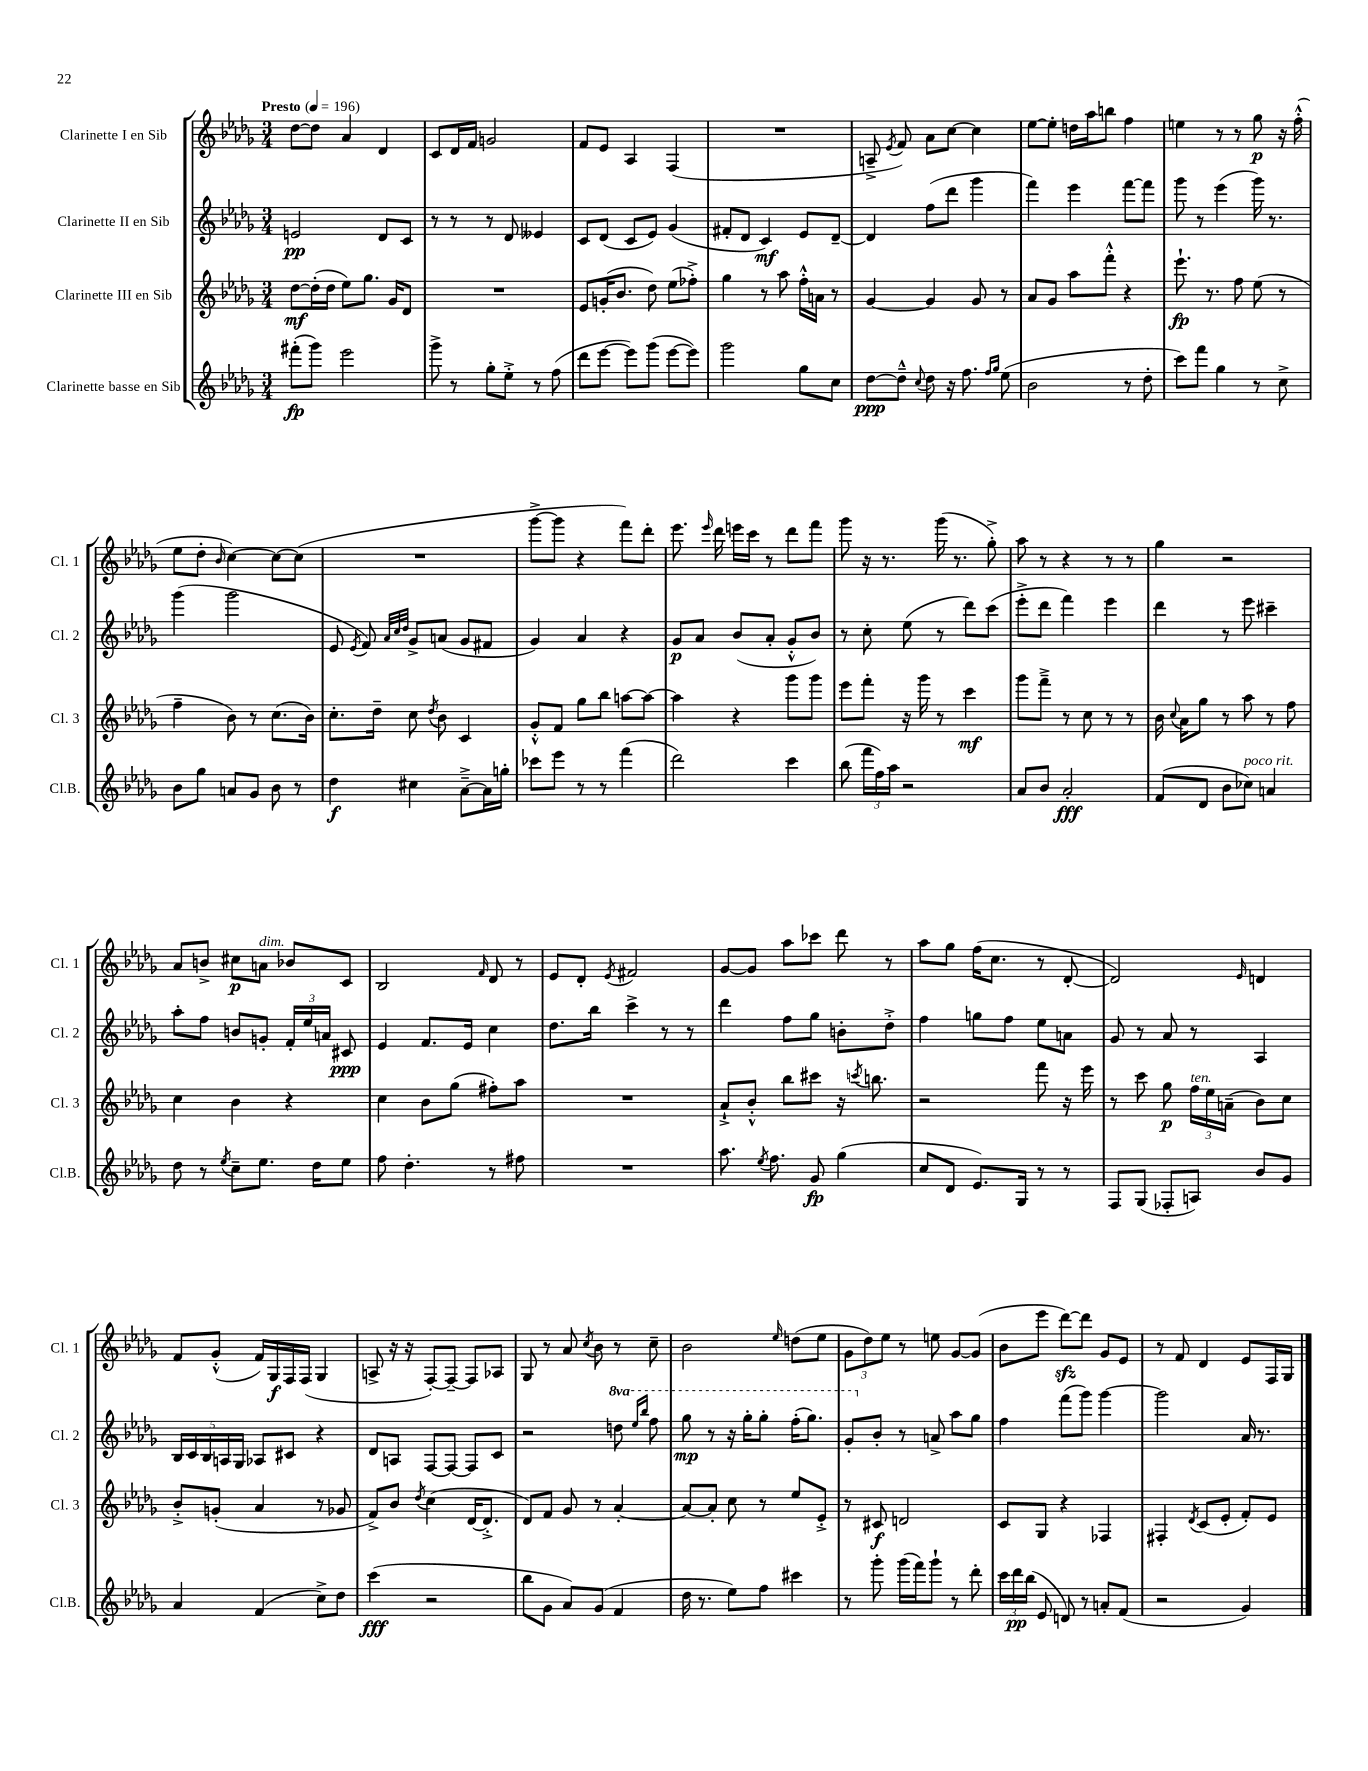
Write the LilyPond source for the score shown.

<<
\new StaffGroup <<
\new Staff = "s0" \with { instrumentName = "Clarinette I en Sib" shortInstrumentName = "Cl. 1" } {
    \clef treble \key des \major \numericTimeSignature \time 3/4 \tempo "Presto" 4 = 196
    \autoBeamOff des''8[~ des''8] aes'4 des'4 |
    c'8[ des'16 f'16] g'2 |
    f'8[ ees'8] aes4 f4( |
    R2. |
    a8---> \acciaccatura { ees'8 } f'8) aes'8[ c''8]~ c''4 |
    ees''8[~ ees''8]-. d''16[ aes''16 b''8] f''4 |
    e''4 r8 r8 ges''8\p r16 f''16-.-^( |
    ees''8[ des''8]-. \grace { bes'16 } c''4~) c''8[~ c''8]( |
    R2. |
    ges'''8[~-> ges'''8] r4 f'''8[) des'''8]-. |
    ees'''8. \grace { ees'''16 } des'''16 e'''16[ c'''16] r8 des'''8[ f'''8] |
    ges'''8 r16 r8. ges'''16( r8. ges''8-.->) |
    aes''8 r8 r4 r8 r8 |
    ges''4 r2 |
    aes'8[ b'8]-> cis''8[\p a'8]^\markup { \italic "dim." } bes'8[ c'8] |
    bes2 \grace { f'16 } des'8 r8 |
    ees'8[ des'8]-. \acciaccatura { ees'8 } fis'2 |
    ges'8[~ ges'8] aes''8[ ces'''8] des'''8 r8 |
    aes''8[ ges''8] f''16[( c''8.] r8 des'8~-. |
    des'2) \grace { ees'16 } d'4 |
    f'8[ ges'8]-.-^( f'16[) ges16\f f16 f16]( ges4 |
    a8-> r16 r16 f8[~-.) f8]~-- f8[ aes8] |
    ges8 r8 aes'8 \acciaccatura { c''8 } bes'8 r8 c''8-- |
    bes'2 \grace { ees''16 } d''8[( ees''8] |
    \tuplet 3/2 { ges'8[ des''8) ees''8] } r8 e''8 ges'8[~ ges'8]( |
    bes'8[ ees'''8] des'''8[~\sfz) des'''8] ges'8[ ees'8] |
    r8 f'8 des'4 ees'8[ f16 ges16] \bar "|." |
}
\new Staff = "s1" \with { instrumentName = "Clarinette II en Sib" shortInstrumentName = "Cl. 2" } {
    \clef treble \key des \major \numericTimeSignature \time 3/4 \set Staff.ottavationMarkups = #ottavation-simple-ordinals
    \autoBeamOff e'2\pp des'8[ c'8] |
    r8 r8 r8 des'8 eeses'4 |
    c'8[ des'8]( c'8[ ees'8]) ges'4( |
    fis'8[-. des'8] c'4\mf) ees'8[ des'8]~-- |
    des'4 f''8[( des'''8] ges'''4 |
    f'''4) ees'''4 f'''8[~ f'''8] |
    ges'''8 r8 ees'''4( ges'''16) r8. |
    ges'''4( ges'''2 |
    ees'8 \acciaccatura { ees'8 } f'8) \grace { aes'32[ c''32 des''32] } ges'8[-> a'8]( ges'8[ fis'8] |
    ges'4) aes'4 r4 |
    ges'8[\p aes'8] bes'8[( aes'8]-. ges'8[-.-^ bes'8]) |
    r8 c''8-. ees''8( r8 des'''8[) c'''8]( |
    ees'''8[-.-> des'''8] f'''4) ees'''4 |
    des'''4 r8 ees'''8 cis'''4-- |
    aes''8[-. f''8] b'8[ g'8]-. \tuplet 3/2 { f'16[-. ees''16 a'16] } cis'8\ppp |
    ees'4 f'8.[ ees'16] c''4 |
    des''8.[ bes''16] c'''4-> r8 r8 |
    des'''4 f''8[ ges''8] b'8[-. des''8]-.-> |
    f''4 g''8[ f''8] ees''8[ a'8] |
    ges'8 r8 aes'8 r8 aes4 |
    \tuplet 5/4 { bes16[ c'16 bes16 a16 ges16] } aes8[ cis'8] r4 |
    des'8[ a8] f8[~ f8]~ f8[ c'8] |
    r2 \ottava #1 d'''8 \grace { ees'''16[ bes'''16] } f'''8 |
    ges'''8\mp r8 r16 ges'''16[-. ges'''8]-. f'''16[-.( ges'''8.]) |
    ges''8[-. \ottava #0 bes'8]-. r8 a'8-> aes''8[ ges''8] |
    f''4 f'''8[( ges'''8]) ges'''4~ |
    ges'''2 aes'16 r8. \bar "|." |
}
\new Staff = "s2" \with { instrumentName = "Clarinette III en Sib" shortInstrumentName = "Cl. 3" } {
    \clef treble \key des \major \numericTimeSignature \time 3/4
    \autoBeamOff des''8[~\mf des''16-.( des''16] ees''8[) ges''8.] ges'16[ des'8] |
    R2. |
    ees'8[ g'16-.( bes'8.] des''8) ees''8[( fes''8]-.->) |
    ges''4 r8 aes''8 f''16[-.-^ a'16] r8 |
    ges'4~ ges'4 ges'8 r8 |
    aes'8[ ges'8] aes''8[ f'''8]-.-^ r4 |
    ees'''8.-!\fp r8. f''8 ees''8( r8 |
    f''4-- bes'8) r8 c''8.[( bes'16]) |
    c''8.[-. des''16]-- c''8 \acciaccatura { des''8 } bes'8 c'4 |
    ges'8[-.-^ f'8] ges''8[ bes''8] a''8[~ a''8]~ |
    a''4 r4 ges'''8[ ges'''8] |
    ees'''8[ f'''8]-. r16 ges'''16 r8 c'''4\mf |
    ges'''8[ f'''8]---> r8 c''8 r8 r8 |
    bes'16 \appoggiatura { c''8 } aes'16[ ges''8] r8 aes''8 r8 f''8 |
    c''4 bes'4 r4 |
    c''4 bes'8[ ges''8]( fis''8[-.) aes''8] |
    R2. |
    aes'8[-!-> bes'8]-.-^ bes''8[ cis'''8] r16 \acciaccatura { c'''8 } b''8. |
    r2 f'''8 r16 ees'''16 |
    r8 c'''8 ges''8\p \tuplet 3/2 { f''16[^\markup { \italic "ten." } ees''16 a'16]--( } bes'8[) c''8] |
    bes'8[-.-> g'8]-.( aes'4 r8 ges'8 |
    f'8[->) bes'8] \acciaccatura { des''8 } c''4( des'16[~ des'8.]-.-> |
    des'8[) f'8] ges'8 r8 aes'4~-. |
    aes'8[~ aes'8]-. c''8 r8 ees''8[ ees'8]-.-> |
    r8 cis'8\f d'2 |
    c'8[ ges8] r4 fes4 |
    fis4-. \acciaccatura { des'8 } c'8[( ees'8]-. f'8[-.) ees'8] \bar "|." |
}
\new Staff = "s3" \with { instrumentName = "Clarinette basse en Sib" shortInstrumentName = "Cl.B." } {
    \clef treble \key des \major \numericTimeSignature \time 3/4
    \autoBeamOff fis'''8[-.\fp( ges'''8]) ees'''2 |
    ges'''8-> r8 ges''8[-. ees''8]-.-> r8 f''8( |
    des'''8[ ees'''8]~ ees'''8[) ges'''8]( ees'''8[~ ees'''8]) |
    ges'''2 ges''8[ c''8] |
    des''8[~\ppp des''8]---^ \appoggiatura { c''8 } des''8 r16 f''8. \grace { f''16[ ges''16] } ees''8( |
    bes'2 r8 des''8-. |
    c'''8[) f'''8] ges''4 r8 c''8-> |
    bes'8[ ges''8] a'8[ ges'8] bes'8 r8 |
    des''4\f cis''4 aes'8[~---> aes'16 g''16]-. |
    ces'''8[ ees'''8] r8 r8 f'''4( |
    des'''2) c'''4 |
    bes''8( \tuplet 3/2 { f'''16[ f''16) aes''16] } r2 |
    aes'8[ bes'8] aes'2-.\fff |
    f'8[( des'8] bes'8[ ces''8]^\markup { \italic "poco rit." }) a'4 |
    des''8 r8 \acciaccatura { ees''8 } c''8[-- ees''8.] des''16[ ees''8] |
    f''8 des''4.-. r8 fis''8 |
    R2. |
    aes''8. \acciaccatura { ees''8 } f''8. ges'8\fp ges''4( |
    c''8[ des'8] ees'8.[) ges16] r8 r8 |
    f8[ ges8]( fes8[-. a8]) bes'8[ ges'8] |
    aes'4 f'4( c''8[->) des''8] |
    c'''4\fff( r2 |
    bes''8[ ges'8] aes'8[) ges'8]( f'4 |
    des''16 r8. ees''8[) f''8] cis'''4 |
    r8 ges'''8-. ges'''16[( f'''16) ges'''8]-! r8 des'''8-. |
    \tuplet 3/2 { c'''16[ des'''16\pp bes''16]( } ees'8 d'8) r8 a'8[-. f'8]( |
    r2 ges'4) \bar "|." |
}
>>
>>
\layout { \context { \Score \remove "Bar_number_engraver" } }
